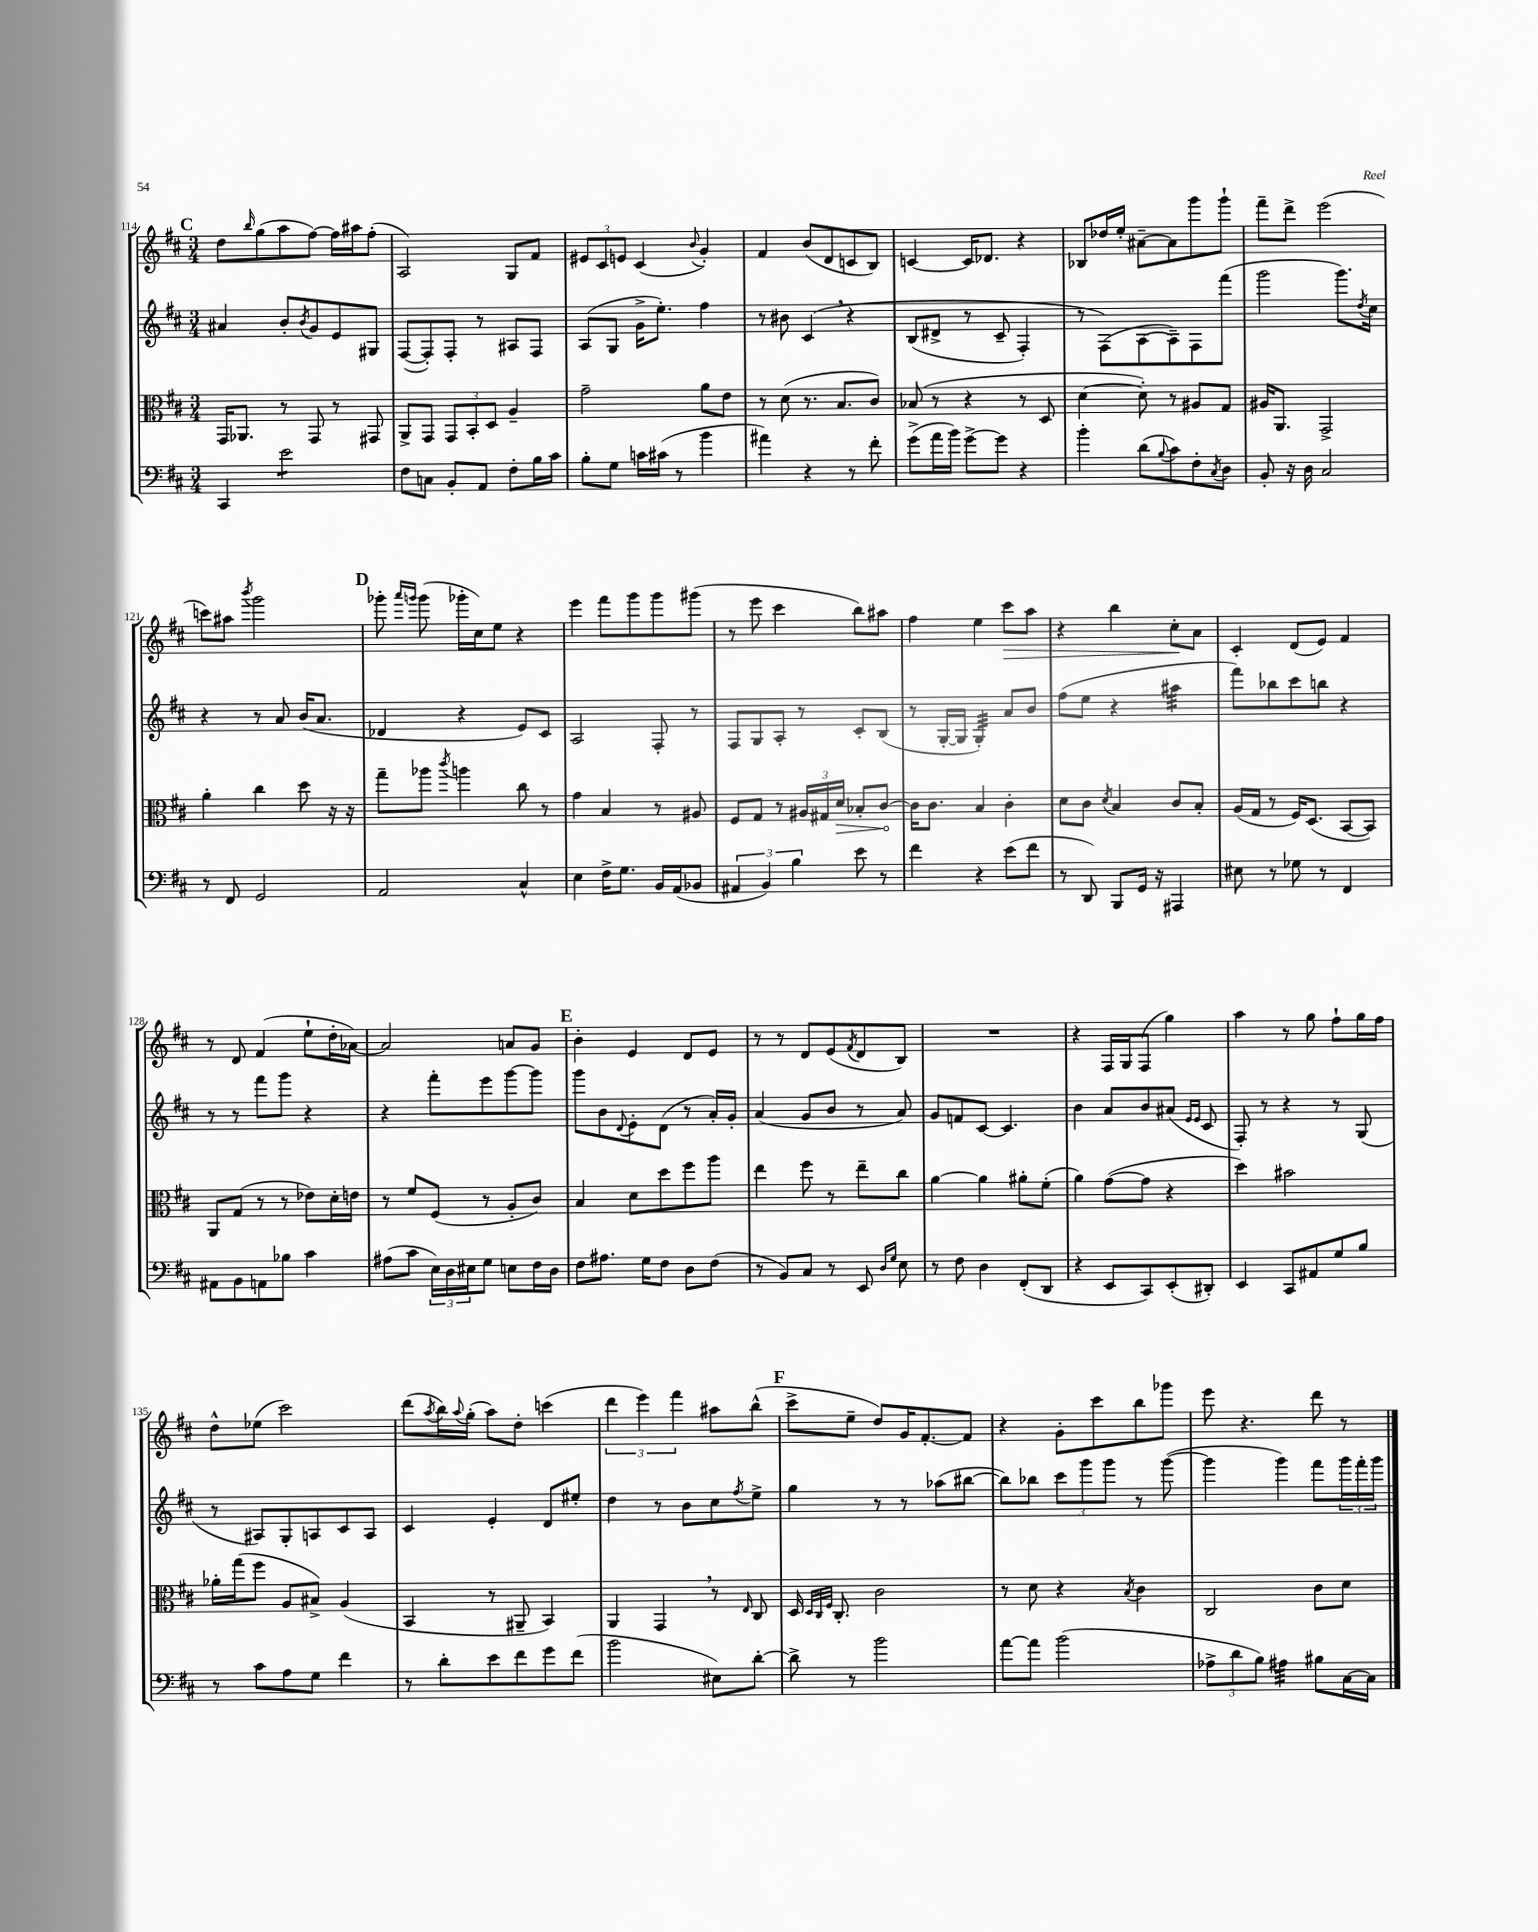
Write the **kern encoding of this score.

**kern	**kern	**kern	**kern
*staff4	*staff3	*staff2	*staff1
*clefF4	*clefC3	*clefG2	*clefG2
*k[f#c#]	*k[f#c#]	*k[f#c#]	*k[f#c#]
*M3/4	*M3/4	*M3/4	*M3/4
4CC#/	16GG/LK	4a#/	8dd\L
.	8.AA-/J	.	.
.	.	.	16qqbb/
.	.	.	(8gg\
2e\	8r	8b'/L	8aa\
.	.	8qb/	.
.	8GG/	8g/	[8ff#\J)
.	8r	8e/	16ff#\]LL
.	.	.	16aa#\J
.	8GG#/	8G#/J	(8ff#'\J
=	=	=	=
8F#\L	8AA^/L	([8F#/L	2A/)
8C\J	8GG/J	8F#'/])	.
8BB'/L	12GG/L	8F#'/J	.
.	12BB'/	.	.
8AA/J	.	8r	.
.	12D/J	.	.
8F#'\L	4A~/	8A#/L	8G/L
16B\L	.	8F#/J	8f#/J
16c#\JJ	.	.	.
=	=	=	=
8B'\L	2g~\	(8A/L	12e#/L
.	.	.	12c#/
8G\J	.	8G/J	.
.	.	.	12e/J
16c\LL	.	16g^\LK	(4c#/
(16c#\JJ	.	8.ee'\J)	.
8r	.	.	.
.	.	.	8qqb/
4b\	8a\L	4ff#\	4g'/)
.	8e\J	.	.
=	=	=	=
4a#\)	8r	8r	4f#/
.	(8d\	8b#\	.
4r	8.r	&(4c#/	(8b/L
.	.	.	8d/
.	8.B/L	.	.
8r	.	4r	8c/
8f#'\	8c#/J)	.	8B/J)
=	=	=	=
(8g^\L	(8B-/	(8B/L	[4c/
16a\L	8r	8d#^/J	.
16b\JJ)	.	.	.
[8g^\L	4r	8r	16c/]LK
.	.	.	8.d-/J
8g\]J	.	8c#~/	.
4r	8r	4F#'/)	4r
.	8D/	.	.
=	=	=	=
4b'\	[4d\	8r	8B-/L
.	.	(8F#\L&)	16dd-/L
.	.	.	16ee'/JJ
(8d\L	8d'\])	[8A\	[8a#~\L
8qqB/	.	.	.
8c#\)	8r	8A~\])	8a#\]
8F#'\	8A#/L	8F#\	8ggg\
8qC#/	.	.	.
8D\J	8G/J	(8fff#\J	8ggg`\J
=	=	=	=
8BB'/	16A#/LK	2ggg\	8fff#~\L
.	8.AA/J	.	.
16r	.	.	8ddd^\J
16D\	.	.	.
2C#/	2GG^/	.	(2eee\
.	.	8.ggg\L)	.
.	.	8qdd/	.
.	.	16cc#\Jk	.
=	=	=	=
8r	4a'\	4r	8ccc\L)
8FF#/	.	.	8aa#\J
.	.	.	8qbbb/
2GG/	4cc#\	8r	2ggg\
.	.	8a/	.
.	8dd\	(16b/LK	.
.	.	8.a/J	.
.	16r	.	.
.	16r	.	.
=	=	=	=
2AA/	8gg~\L	4d-/	8ggg-'\
.	.	.	16qqaaa/LL
.	.	.	16qqggg/JJ
.	8aa-\J	.	(8ggg\
.	8qccc#/	.	.
.	4aa\	4r	16ggg-'\LL
.	.	.	16cc#\J)
.	.	.	8ee\J
4C#^^/	8cc#\	8e/L)	4r
.	8r	8c#/J	.
=	=	=	=
4E\	4g\	2A/	4eee\
16F#^\LK	4B/	.	8fff#\L
8.G\J	.	.	.
.	.	.	8ggg\
16BB/LL	8r	8F#'/	8ggg\
(16AA/J	.	.	.
8BB-/J	8A#/	8r	(8ggg#\J
=	=	=	=
6AA#/	8F#/L	8F#/L	8r
.	8G/J	8G/	8eee\
6BB/)	.	.	.
.	8r	8A'/J	4ccc#\
6B\	.	.	.
.	24A#/LL	8r	.
.	24G#/	.	.
.	24d/JJ	.	.
8e\	8B-'/L	8c#'/L	8bb\L)
8r	[8c#/J	(8B/J	8aa#\J
=	=	=	=
4f#\	16c#\]LK	8r	4ff#\
.	8.c#\J	.	.
.	.	[16G'/LL	.
.	.	16G/]JJ	.
4r	4B/	4G'/)	4ee\
(8e\L	4c#'\	8a/L	8ccc#\L
8f#\J	.	8b/J	8aa\J
=	=	=	=
8r	8d\L	(8ff#\L	4r
8DD/)	8c#\J	8ee\J	.
.	8qd/	.	.
8BBB/L	4B/	4r	4bb\
16GG/Jk	.	.	.
16r	.	.	.
4AAA#/	8c#/L	4aa#\	8cc#'\L
.	8B'/J	.	8a\J
=	=	=	=
8E#\	(16A/LL	8fff#\L)	4c#'/
.	16G/JJ	.	.
8r	8r	8bb-\	.
8G-\	16F#/LK)	8ccc#\	(8d/L
.	(8.D/J	.	.
8r	.	8bb\J	8e/J)
4FF#/	[8BB/L	4r	4f#/
.	8BB/]J)	.	.
=	=	=	=
8AA#\L	8AA/L	8r	8r
8BB\	(8G/J	8r	8d/
8AA\	8r	8fff#\L	(4f#/
8B-\J	8r	8ggg\J	.
4c#\	8e-\L)	4r	8ee`\L
.	16d'\L	.	16dd'\L
.	16e\JJ	.	[16a-\JJ)
=	=	=	=
(8A#\L	8r	4r	2a-/]
8c#\J	8f#/L	.	.
24E\LL)	(8F#/J	8fff#'\L	.
24D\	.	.	.
24E#\J	.	.	.
8G\J	8r	8eee\	.
8E\L	8A'/L	[8ggg\	8a/L
16F#\L	8c#/J)	8ggg\]J	8g/J
16D\JJ	.	.	.
=	=	=	=
8F#\L	4B/	8ggg\L	4b'\
8.A#\J	.	8b\	.
.	.	8qqd/	.
.	8d\L	8e'\	4e/
16G\LK	.	.	.
8F#\J	8dd\	(8d\J	.
8D\L	8ff#\	8r	8d/L
(8F#\J	8aa\J	16a'/LL)	8e/J
.	.	16g'/JJ	.
=	=	=	=
8r	4ee\	(4a/	8r
8BB/L)	.	.	8r
8C#/J	8ff#\	8g/L	8d/L
8r	8r	8b/J	(8e/
.	.	.	8qf#/
8EE/	8ee~\L	8r	8d/
16qqD/LL	.	.	.
16qqG/JJ	.	.	.
8E\	8cc#\J	8a/)	8B/J)
=	=	=	=
8r	[4a\	8g/L	2.r
8F#\	.	8f/	.
4D\	4a\]	[8c#/J	.
.	.	4.c#/]	.
(8FF#'/L	8a#'\L	.	.
8DD/J	(8f#'\J	.	.
=	=	=	=
4r	4a\)	4b\	4r
8EE/L	([8g\L	8a/L	16F#/LL
.	.	.	16G/J
8CC#/)	8g\]J	8b/	(8F#/J
(8EE'/	4r	(8a#/J	4gg\)
.	.	16qqe/LL	.
.	.	16qqe/JJ	.
8DD#'/J)	.	8c#/	.
=	=	=	=
4EE/	4dd\)	8F#'/)	4aa\
.	.	8r	.
8CC#/L	2b#\	4r	8r
8AA#/	.	.	8gg\
8G/	.	8r	8ff#`\L
8B/J	.	(8G/	16gg\L
.	.	.	16ff#\JJ
=	=	=	=
8r	16a-'\LL	8r	8dd^^\L
.	(16gg\J	.	.
8c#\L	8ff#\J	8A#/L)	(8ee-\J
8A\	8A/L	8G'/	2ccc#\)
8G\J	8B#^/J)	8A/	.
4f#\	(4A/	8c#/	.
.	.	8A/J	.
=	=	=	=
8r	4BB/	4c#/	(8ddd\L
.	.	.	8qaa/
8d'\L	.	.	16bb\L)
.	.	.	8qqaa/
.	.	.	(16gg'\JJ
8e\	8r	4e'/	8aa\L)
8f#\	8AA#~/	.	8dd'\J
8g\	4BB/)	8d/L	(4ccc\
(8f#\J	.	8ee#'/J	.
=	=	=	=
2b\	4AA/	4dd\	6ddd\
.	.	.	6eee\)
.	4GG/	8r	.
.	.	.	6fff#\
.	.	8b\L	.
8E#\L)	8r	8cc#\	8aa#\L
.	16qqE/	8qff#/	.
[8d'\J	8C#/	8ee^\J	(8bb^^\J
=	=	=	=
8d^\]	16D/	4gg\	8ccc#^\L
.	32qqD/LLL	.	.
.	32qqC#/	.	.
.	32qqF#/JJJ	.	.
.	8.C#'/	.	.
8r	.	.	8ee~\J
2b\	2c#\	8r	8dd/L)
.	.	8r	16g/K
.	.	.	[8.f#'/
.	.	(8aa-\L	.
.	.	[8bb#\J	8f#/]J
=	=	=	=
[8a\L	8r	8bb#\]L)	4r
8a\]J	8d\	8bb-\J	.
(2b\	4r	12ccc#\L	8g'\L
.	.	12ggg\	.
.	.	.	8ccc#\
.	.	12ggg\J	.
.	8qB/	.	.
.	4c#\	8r	8bb\
.	.	([8ggg\	8ggg-\J
=	=	=	=
12A-^\L	2C#/	4ggg\]	8eee\
12d\	.	.	.
.	.	.	4.r
12B\J)	.	.	.
4A#\	.	4ggg\)	.
8B#\L	8c#\L	8fff#\L	8ddd\
[16C#\L	8d\J	24ggg\L	8r
.	.	24fff#'\	.
16C#\]JJ	.	.	.
.	.	24ggg\JJ	.
==	==	==	==
*-	*-	*-	*-
